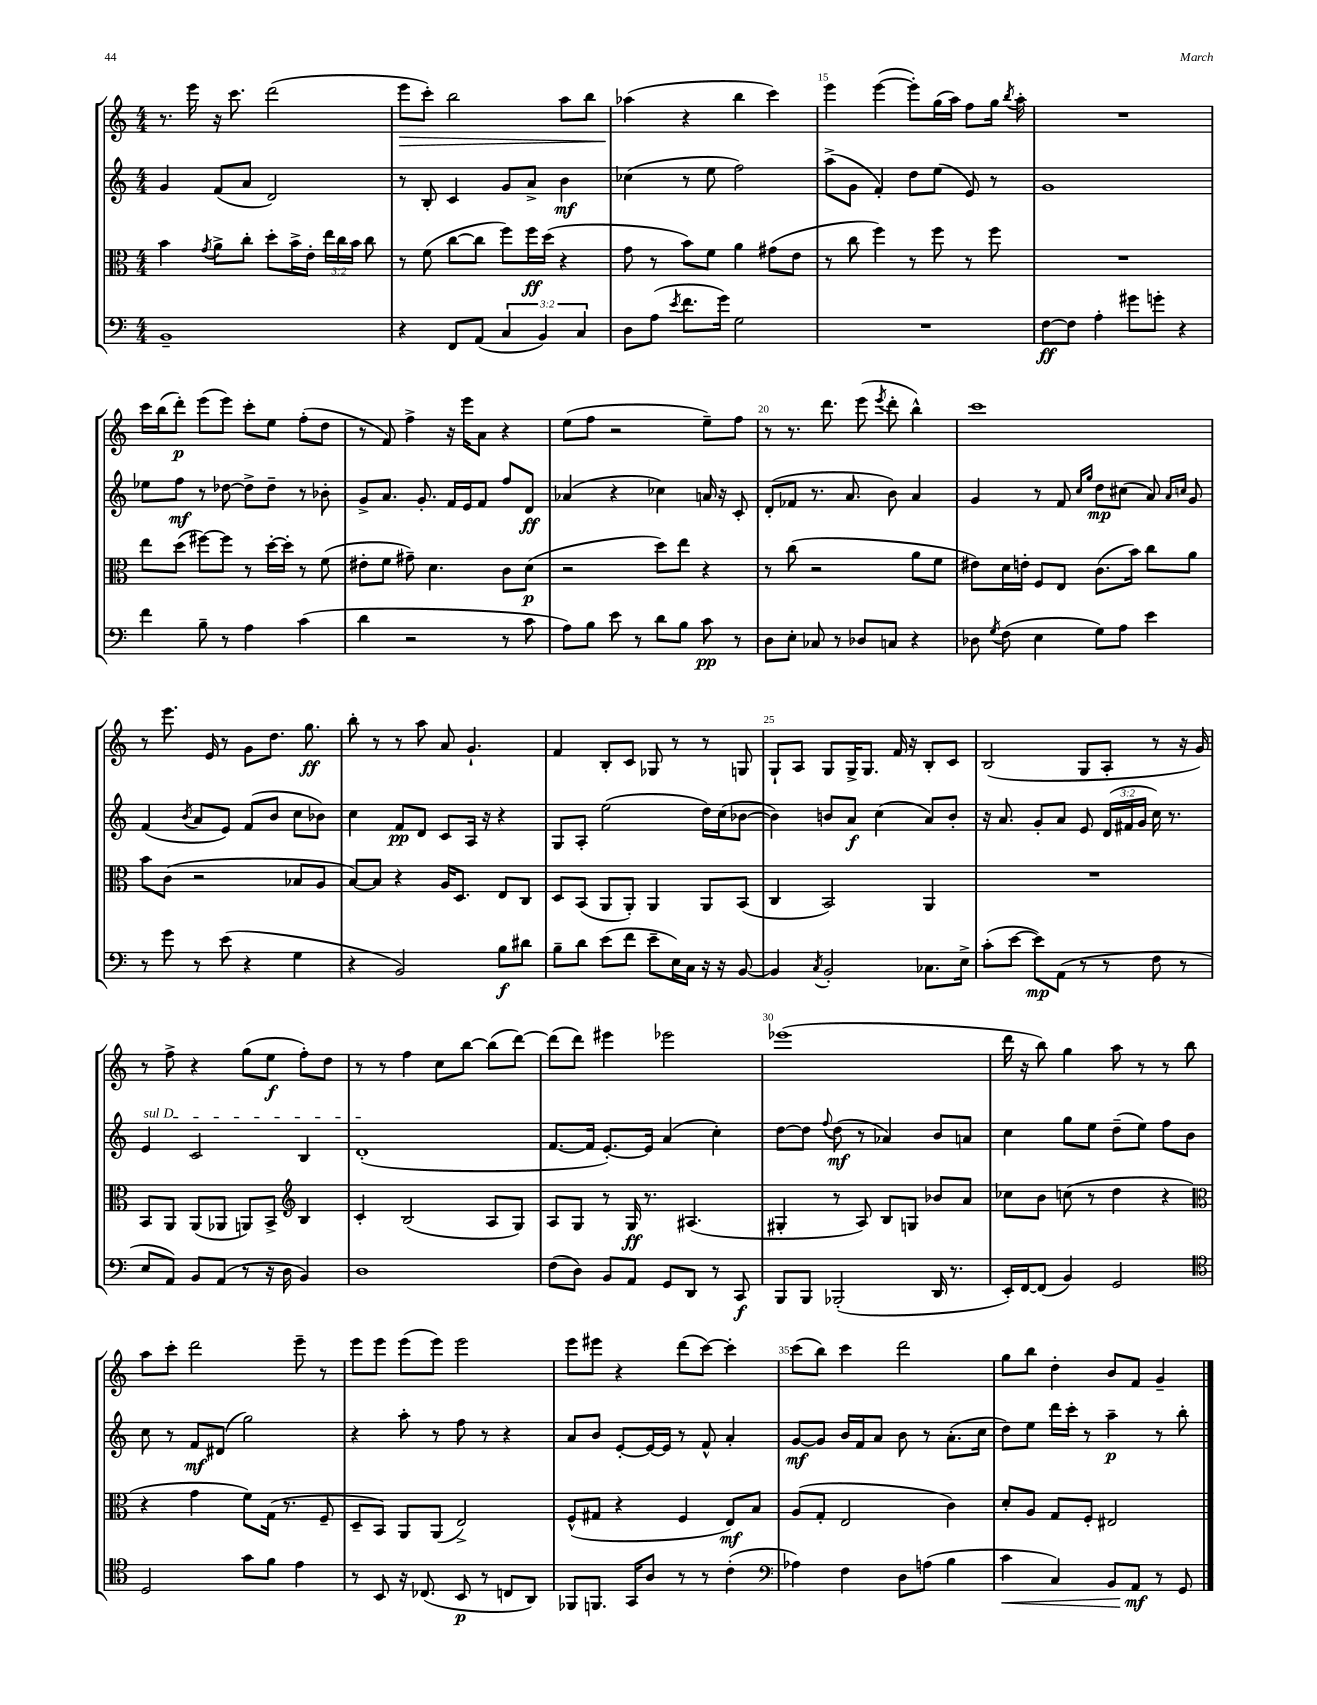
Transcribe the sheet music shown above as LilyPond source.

<<
\new StaffGroup <<
\new Staff = "s0" {
    \clef treble \key c \major \numericTimeSignature \time 4/4
    \autoBeamOff r8. e'''16 r16 c'''8. d'''2( |
    e'''8[\> c'''8]-.) b''2 a''8[ b''8] |
    aes''4\!( r4 b''4 c'''4) |
    e'''4 e'''4~( e'''8[-.) g''16( a''16]) f''8[ g''16] \acciaccatura { b''8 } a''16-. |
    R1 |
    c'''16[ b''16( d'''8]-.\p) e'''8[( e'''8]) c'''8[-. e''8] f''8[-.( d''8] |
    r8 f'8) f''4-> r16 e'''16[ a'8] r4 |
    e''8[( f''8] r2 e''8[--) f''8] |
    r8 r8. d'''8. e'''8( \acciaccatura { e'''8 } d'''8-. b''4-^) |
    c'''1 |
    r8 e'''8. e'16 r8 g'8[ d''8.] g''8.\ff |
    b''8-. r8 r8 a''8 a'8 g'4.-! |
    f'4 b8[-. c'8] ges8 r8 r8 g8 |
    g8[-! a8] g8[ g16-> g8.] f'16 r16 b8[-. c'8] |
    b2( g8[ a8]-. r8 r16 g'16) |
    r8 f''8-> r4 g''8[( e''8]\f f''8[-.) d''8] |
    r8 r8 f''4 c''8[ b''8]~ b''8[( d'''8]~) |
    d'''8[( d'''8]) eis'''4 ees'''2 |
    ees'''1( |
    d'''16 r16 b''8) g''4 a''8 r8 r8 b''8 |
    a''8[ c'''8]-. d'''2 e'''8-- r8 |
    e'''8[ e'''8] e'''8[( e'''8]) e'''2 |
    e'''8[ eis'''8] r4 d'''8[( c'''8]~) c'''4-. |
    c'''8[( b''8]) c'''4 d'''2 |
    g''8[ b''8] d''4-. b'8[ f'8] g'4-- \bar "|." |
}
\new Staff = "s1" {
    \clef treble \key c \major \numericTimeSignature \time 4/4 \override Staff.TupletNumber.text = #tuplet-number::calc-fraction-text
    \autoBeamOff g'4 f'8[( a'8] d'2) |
    r8 b8-. c'4 g'8[ a'8]-> b'4\mf |
    ces''4( r8 e''8 f''2) |
    a''8[->( g'8] f'4-.) d''8[ e''8]( e'8) r8 |
    g'1 |
    ees''8[ f''8]\mf r8 des''8~ des''8[-> des''8]-- r8 bes'8-. |
    g'8[-> a'8.] g'8.-. f'16[ e'16 f'8] f''8[ d'8]\ff |
    aes'4( r4 ces''4) a'16 r16 c'8-. |
    d'8[-.( fes'8] r8. a'8. b'8) a'4 |
    g'4 r8 f'8 \grace { c''16[ g''16] } d''8[\mp cis''8]( a'8) \grace { a'16[ c''16] } g'8 |
    f'4( \acciaccatura { b'8 } a'8[ e'8]) f'8[( b'8] c''8[ bes'8]) |
    c''4 f'8[\pp d'8] c'8[ a16] r16 r4 |
    g8[ a8]-. e''2( d''16[) c''16( bes'8]~ |
    bes'4) b'8[ a'8]\f c''4( a'8[) b'8]-. |
    r16 a'8. g'8[-. a'8] e'8 \tuplet 3/2 { d'16[( fis'16 g'16] } c''16) r8. |
    \once \override TextSpanner.bound-details.left.text = \markup { \italic "sul D" } e'4\startTextSpan c'2 b4 |
    d'1-.\stopTextSpan( |
    f'8.[~ f'16] e'8.[~-.) e'16] a'4( c''4-.) |
    d''8[~ d''8] \appoggiatura { f''8 } d''8\mf( r8 aes'4) b'8[ a'8] |
    c''4 g''8[ e''8] d''8[--( e''8]) f''8[ b'8] |
    c''8 r8 f'8[\mf dis'8]( g''2) |
    r4 a''8-. r8 f''8 r8 r4 |
    a'8[ b'8] e'8[~-. e'16~ e'16] r8 f'8-^ a'4-. |
    g'8[~\mf g'8] b'16[ f'16 a'8] b'8 r8 a'8.[-.( c''16] |
    d''8[) e''8] d'''16[ c'''16]-. r8 a''4--\p r8 b''8-. \bar "|." |
}
\new Staff = "s2" {
    \clef alto \key c \major \numericTimeSignature \time 4/4 \override Staff.TupletNumber.text = #tuplet-number::calc-fraction-text
    \autoBeamOff b'4 \acciaccatura { g'8 } a'8[-> c''8]-. d''8[-. b'16-> e'16]-. \tuplet 3/2 { e''16[ c''16 b'16] } c''8 |
    r8 f'8( c''8[~ c''8] f''8[) f''16\ff d''16]( r4 |
    g'8 r8 b'8[) f'8] a'4 gis'8[( e'8] |
    r8 c''8 f''4) r8 f''8 r8 f''8 |
    R1 |
    e''8[ d''8]( fis''8[~) fis''8] r8 d''16[~-. d''16]-. r8 f'8( |
    eis'8[-. f'8] gis'8--) d'4. c'8[ d'8]\p( |
    r2 d''8[) e''8] r4 |
    r8 c''8( r2 a'8[ f'8] |
    eis'8[) d'16 e'16]-. f8[ e8] c'8.[( b'16]) c''8[ a'8] |
    b'8[ c'8]( r2 bes8[ a8] |
    b8[~) b8] r4 a16[ d8.] e8[ c8] |
    d8[ b,8]( a,8[ a,8]-.) a,4 a,8[ b,8]( |
    c4 b,2) a,4 |
    R1 |
    b,8[ a,8] a,8[( aes,8] a,8[) b,8]-> \clef treble b4 |
    c'4-. b2( a8[ g8]) |
    a8[ g8] r8 g16\ff r8. ais4.( |
    gis4-. r8 a8) b8[ g8] bes'8[ a'8] |
    ces''8[ b'8] c''8( r8 d''4 r4 |
    \clef alto r4 g'4 f'8[) g16]( r8. f8-- |
    d8[-- b,8]) a,8[ a,8]( e2->) |
    f8[-^( gis8] r4 f4 e8[\mf) b8] |
    a8[( g8]-. e2 c'4) |
    d'8[-. a8] g8[ f8]-. eis2 \bar "|." |
}
\new Staff = "s3" {
    \clef bass \key c \major \numericTimeSignature \time 4/4 \override Staff.TupletNumber.text = #tuplet-number::calc-fraction-text
    \autoBeamOff b,1-- |
    r4 f,8[ a,8]( \tuplet 3/2 { c4 b,4) c4 } |
    d8[ a8]( \acciaccatura { e'8 } f'8.[ g'16]) g2 |
    R1 |
    f8[~\ff f8] a4-. gis'8[ g'8]-. r4 |
    f'4 b8-- r8 a4 c'4( |
    d'4 r2 r8 c'8 |
    a8[) b8] e'8 r8 d'8[ b8] c'8\pp r8 |
    d8[ e8]-. ces8 r8 des8[ c8] r4 |
    des8 \acciaccatura { g8 } f8( e4 g8[) a8] e'4 |
    r8 g'8 r8 e'8( r4 g4 |
    r4 b,2) b8[\f dis'8] |
    b8[-- d'8] e'8[( f'8] e'8[-- e16) c16] r16 r16 b,8~ |
    b,4 \acciaccatura { c8 } b,2-. ces8.[ e16]-> |
    c'8[-.( e'8]~ e'8[\mp) a,8]( r8 r8 f8 r8 |
    e8[ a,8]) b,8[ a,8]( r8 r16 d16 b,4) |
    d1 |
    f8[( d8]) b,8[ a,8] g,8[ d,8] r8 c,8\f |
    b,,8[ b,,8] bes,,2-.( d,16 r8. |
    e,16[-.) f,16~ f,8]( b,4) g,2 |
    \clef tenor d2 g'8[ f'8] e'4 |
    r8 b,8 r16 ces8.( b,8\p r8 c8[ a,8]) |
    fes,8[ f,8.] g,16[ a8] r8 r8 c'4-.( |
    \clef bass aes4) f4 d8[ a8]( b4 |
    c'4\< c4) b,8[ a,8]\mf\! r8 g,8 \bar "|." |
}
>>
>>
\layout { \context { \Score currentBarNumber = #12 \override BarNumber.break-visibility = ##(#f #t #t) barNumberVisibility = #(every-nth-bar-number-visible 5) } }
